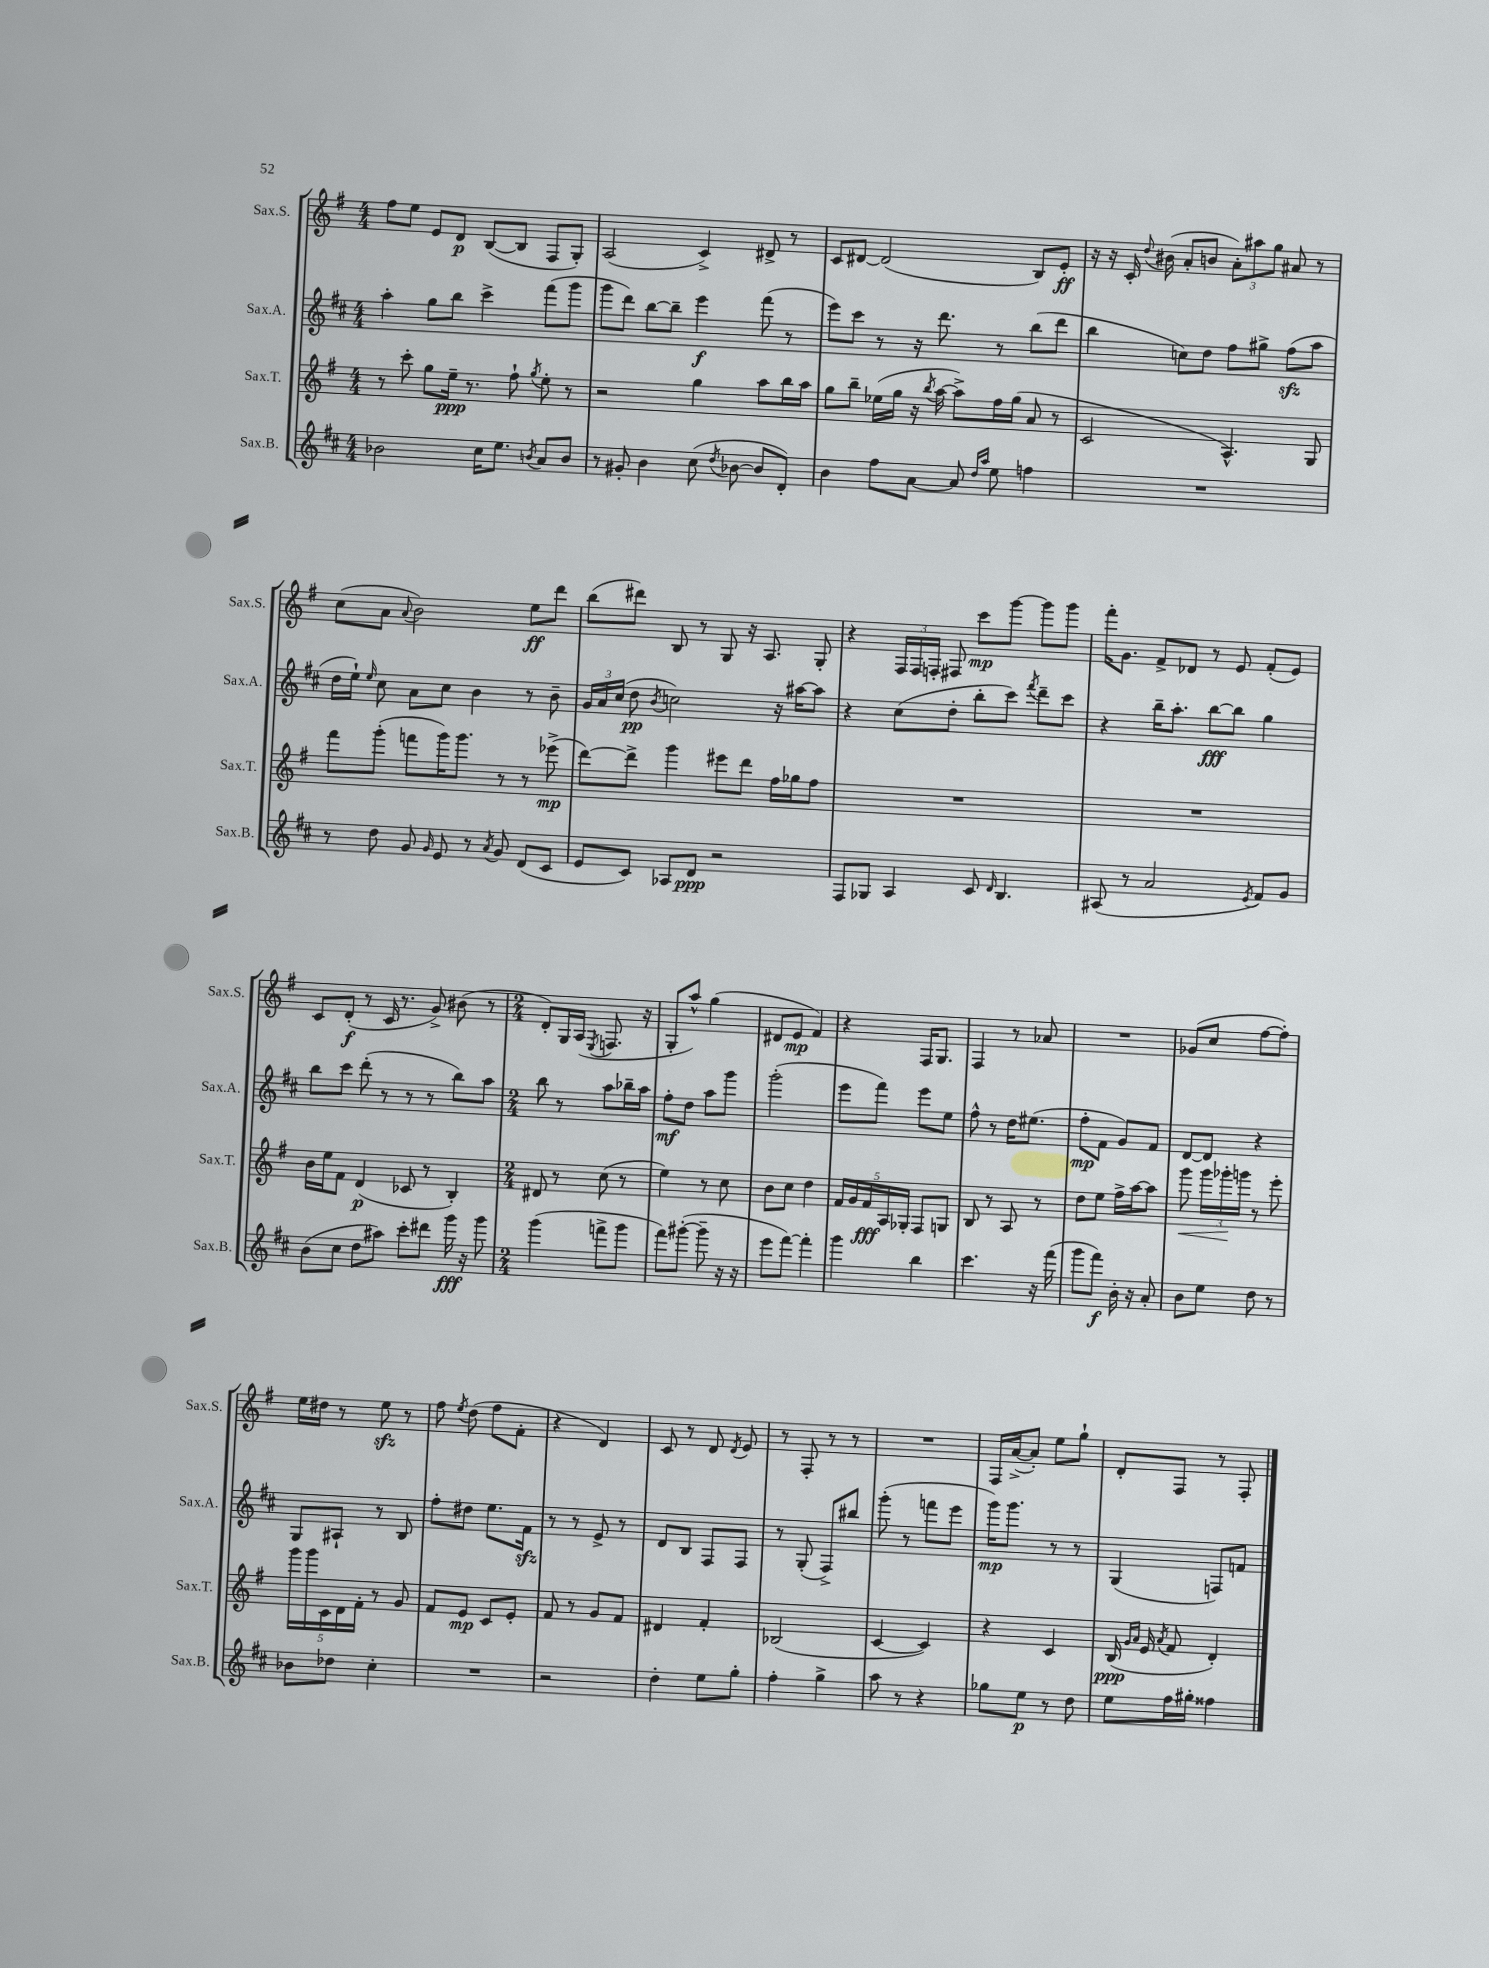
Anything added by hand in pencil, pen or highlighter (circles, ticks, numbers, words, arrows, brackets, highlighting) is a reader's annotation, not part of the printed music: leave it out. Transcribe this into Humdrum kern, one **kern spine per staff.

**kern	**dynam	**kern	**dynam	**kern	**dynam	**kern	**dynam
*part4	*part4	*part3	*part3	*part2	*part2	*part1	*part1
*staff4	*staff4	*staff3	*staff3	*staff2	*staff2	*staff1	*staff1
*I"Sax.B.	*	*I"Sax.T.	*	*I"Sax.A.	*	*I"Sax.S.	*
*I'Sax.B.	*	*I'Sax.T.	*	*I'Sax.A.	*	*I'Sax.S.	*
*clefG2	*	*clefG2	*	*clefG2	*	*clefG2	*
*k[f#c#]	*	*k[f#]	*	*k[f#c#]	*	*k[f#]	*
*M4/4	*	*M4/4	*	*M4/4	*	*M4/4	*
=24	=24	=24	=24	=24	=24	=24	=24
2b-X\	.	8r	.	4aa'\	.	8ff#\L	.
.	.	8ccc'\	.	.	.	8ee\J	.
.	.	8gg\L	.	8gg\L	.	8e/L	.
.	.	16ee~\Jk	ppp	8bb\J	.	8d/J	p
.	.	8.r	.	.	.	.	.
16cc#\KL	.	.	.	4ccc#^\	.	([8B/L	.
8.ee\J	.	.	.	.	.	.	.
.	.	8ff#`\	.	.	.	8B/J]	.
8qbn/	.	8qgg/	.	.	.	.	.
8a/L	.	8ee'\	.	(8fff#\L	.	8F#/L	.
8b/J	.	8r	.	8ggg\J	.	8G'/J)	.
=25	=25	=25	=25	=25	=25	=25	=25
8r	.	2r	.	8ggg\L	.	(2A/	.
8g#X'/	.	.	.	8ddd\J)	.	.	.
4b\	.	.	.	[8bb\L	.	.	.
.	.	.	.	8bb~\J]	.	.	.
(8cc#\	.	4gg\	.	4eee\	f	4c^/)	.
8qdd/	.	.	.	.	.	.	.
[8b-X\	.	.	.	.	.	.	.
8b-/L]	.	8aa\L	.	(8fff#\	.	8d#X^/	.
8d'/J)	.	16bb\L	.	8r	.	8r	.
.	.	16aa\JJ	.	.	.	.	.
=26	=26	=26	=26	=26	=26	=26	=26
4b\	.	8gg\L	.	8eee\L)	.	8c/L	.
.	.	8bb~\J	.	8ccc#\J	.	[8d#X/J	.
8ff#\L	.	(16ee-X\LL	.	8r	.	(2d#/]	.
.	.	16gg\JJ	.	.	.	.	.
[8a\J	.	16r	.	16r	.	.	.
.	.	8qbb/	.	.	.	.	.
.	.	[16aa\	.	8.ddd\	.	.	.
8a/]	.	8aa^\L])	.	.	.	.	.
16qqdd/LL	.	.	.	.	.	.	.
16qqaa/JJ	.	.	.	.	.	.	.
8ee\	.	16ff#\L	.	8r	.	.	.
.	.	(16gg\JJ	.	.	.	.	.
4ffn\	.	8a/	.	(8bb\L	.	8B/L)	.
.	.	8r	.	8ddd\J	.	8e'/J	ff
=27	=27	=27	=27	=27	=27	=27	=27
1r	.	2c/	.	4bb\	.	16r	.
.	.	.	.	.	.	16r	.
.	.	.	.	.	.	16c'/	.
.	.	.	.	.	.	8qqdd/	.
.	.	.	.	.	.	(16b#X\	.
.	.	.	.	8ccn\L)	.	8a'/L	.
.	.	.	.	8dd\J	.	8bn/J	.
.	.	4.A^^/)	.	8ff#\L	.	12a'\L)	.
.	.	.	.	.	.	12aa#X\	.
.	.	.	.	8gg#X^\J	.	.	.
.	.	.	.	.	.	12gg\J	.
.	.	.	.	(8ff#zz\L	.	8a#X/	.
.	.	8G/	.	8aa\J	.	8r	.
!!LO:LB:g=z
=28	=28	=28	=28	=28	=28	=28	=28
8r	.	8fff#\L	.	16dd\LL	.	(8cc\L	.
.	.	.	.	16ee`\JJ)	.	.	.
.	.	.	.	16qqee/	.	.	.
8dd\	.	(8ggg'\J	.	8cc#\	.	8a\J	.
.	.	.	.	.	.	8qqa/	.
8g/	.	8fffn\L	.	8a\L	.	2b\)	.
16qqg/	.	.	.	.	.	.	.
8e/	.	16ggg\K)	.	8cc#\J	.	.	.
.	.	8.ggg\J	.	.	.	.	.
8r	.	.	.	4b\	.	.	.
8qa/	.	.	.	.	.	.	.
8g/	.	8r	.	.	.	.	.
(8d/L	.	8r	.	8r	.	8ee\L	ff
8c#/J	.	(8eee-X^\	mp	8b~\	.	8ddd\J	.
=29	=29	=29	=29	=29	=29	=29	=29
8e/L	.	[8ddd\L)	.	24g/LL	.	(8bb\L	.
.	.	.	.	24a/	.	.	.
.	.	.	.	(24cc#/JJ	.	.	.
8c#/J)	.	8ddd^\J]	.	8dd\	pp	8ddd#X\J)	.
.	.	.	.	8qb/	.	.	.
8A-X/L	.	4ggg\	.	2ccn\)	.	8B/	.
8d/J	ppp	.	.	.	.	8r	.
2r	.	8eee#X\L	.	.	.	8G/	.
.	.	8ddd\J	.	.	.	16r	.
.	.	.	.	.	.	8.A/	.
.	.	16ff#\LL	.	16r	.	.	.
.	.	16gg-X\J	.	[16aa#X\KL	.	.	.
.	.	8ff#\J	.	8aa#\J]	.	8G'/	.
=30	=30	=30	=30	=30	=30	=30	=30
8F#/L	.	1r	.	4r	.	4r	.
8G-X/J	.	.	.	.	.	.	.
4A/	.	.	.	(8cc#\L	.	24F#/LL	.
.	.	.	.	.	.	24F#/	.
.	.	.	.	.	.	24Fn'/JJ	.
.	.	.	.	8dd'\J	.	8F#X/	.
8c#/	.	.	.	8bb'\L	.	8ccc\L	mp
16qqd/	.	.	.	.	.	.	.
4.B/	.	.	.	8ccc#\J)	.	[8ggg\J	.
.	.	.	.	8qfff#/	.	.	.
.	.	.	.	8ddd~\L	.	8ggg\L]	.
.	.	.	.	8ccc#\J	.	8ggg\J	.
=31	=31	=31	=31	=31	=31	=31	=31
(8A#X/	.	1r	.	4r	.	16fff#'\KL	.
.	.	.	.	.	.	8.g\J	.
8r	.	.	.	.	.	.	.
2a/	.	.	.	16bb~\KL	.	8f#^/L	.
.	.	.	.	8.aa'\J	.	.	.
.	.	.	.	.	.	8d-X/J	.
.	.	.	.	[8bb\L	fff	8r	.
.	.	.	.	8bb\J]	.	8e/	.
8qe/	.	.	.	.	.	.	.
8f#/L)	.	.	.	4gg\	.	(8f#'/L	.
8g/J	.	.	.	.	.	8e/J)	.
!!LO:LB:g=z
=32	=32	=32	=32	=32	=32	=32	=32
(8b\L	.	16b\LL	.	8bb\L	.	8c/L	.
.	.	16ee\J	.	.	.	.	.
8cc#\J	.	8f#\J	.	8ccc#\J	.	(8d'/J	f
8dd\L	.	(4d/	p	(8ddd'\	.	8r	.
8aa#X\J)	.	.	.	8r	.	16c/	.
.	.	.	.	.	.	8.r	.
8ccc#'\L	.	8c-X/	.	8r	.	.	.
8ddd#X\J	.	8r	.	8r	.	8g^/)	.
16ggg\	fff	4B'/)	.	8bb\L)	.	(8b#X\	.
16r	.	.	.	.	.	.	.
8ggg\	.	.	.	8aa\J	.	8r	.
=33	=33	=33	=33	=33	=33	=33	=33
*M2/4	*	*M2/4	*	*M2/4	*	*M2/4	*
(4ggg\	.	8d#X/	.	8bb\	.	8d'/L)	.
.	.	8r	.	8r	.	16G/L	.
.	.	.	.	.	.	(16A/JJ	.
.	.	.	.	.	.	8qE/	.
8fffn^\L	.	(8cc\	.	8aa\L	.	8.Fn/	.
8ggg\J	.	8r	.	16bb-X~\L	.	.	.
.	.	.	.	16aa\JJ	.	16r	.
=34	=34	=34	=34	=34	=34	=34	=34
8fff#\L)	.	4ee\)	.	8ff#'\L	mf	8G'/L	.
([8ggg#X'\J	.	.	.	8dd\J	.	8aa^^/J)	.
8ggg#~\]	.	8r	.	8aa\L	.	(4gg\	.
16r	.	8cc\	.	8ggg\J	.	.	.
16r	.	.	.	.	.	.	.
=35	=35	=35	=35	=35	=35	=35	=35
8eee\L	.	8b\L	.	(2ggg'\	.	8d#X/L	.
[8fff#\J)	.	8cc\J	.	.	.	8e/J	mp
4fff#'\]	.	4dd\	.	.	.	4f#/)	.
=36	=36	=36	=36	=36	=36	=36	=36
4ggg\	.	20f#/LL	.	8eee\L	.	4r	.
.	.	20g/	.	.	.	.	.
.	.	20f#/	fff	.	.	.	.
.	.	.	.	8fff#\J)	.	.	.
.	.	20A/	.	.	.	.	.
.	.	20G-X'/JJ	.	.	.	.	.
4bb\	.	8F#/L	.	8eee\L	.	16F#/KL	.
.	.	.	.	.	.	8.G/J	.
.	.	8Gn/J	.	8ee\J	.	.	.
=37	=37	=37	=37	=37	=37	=37	=37
4.ccc#\	.	8B/	.	8ff#^^\	.	4F#/	.
.	.	8r	.	8r	.	.	.
.	.	8A/	.	16dd\KL	.	8r	.
.	.	.	.	(8.ee#X\J	.	.	.
16r	.	8r	.	.	.	8a-X/	.
(16fff#\	.	.	.	.	.	.	.
=38	=38	=38	=38	=38	=38	=38	=38
8ggg\L	.	8dd\L	.	8ff#'\L	mp	2r	.
8fff#\J)	f	8ee\J	.	8f#\J	.	.	.
16b'\	.	16ff#^\LL	.	8g/L)	.	.	.
16r	.	[16aa\J	.	.	.	.	.
8a'/	.	8aa\J]	.	8f#/J	.	.	.
=39	=39	=39	=39	=39	=39	=39	=39
!	!	!	!LO:HP:b	!	!	!	!
8b\L	.	8ggg\	<	[8d/L	.	(8g-X/L	.
8ee\J	.	24ggg\LL	.	8d/J]	.	8cc/J	.
.	.	24ggg-X'\	.	.	.	.	.
.	.	24gggn\JJ	[	.	.	.	.
8dd\	.	8r	.	4r	.	[8ff#\L	.
8r	.	8eee'\	.	.	.	8ff#'\J])	.
!!LO:LB:g=z
=40	=40	=40	=40	=40	=40	=40	=40
8b-X\L	.	20ggg\LL	.	8G/L	.	16ee\LL	.
.	.	20ggg\	.	.	.	.	.
.	.	.	.	.	.	16dd#X\JJ	.
.	.	20c\	.	.	.	.	.
8dd-X\J	.	.	.	8A#X`/J	.	8r	.
.	.	20d\	.	.	.	.	.
.	.	20f#'\JJ	.	.	.	.	.
4cc#'\	.	8r	.	8r	.	8eezz\	.
.	.	8g/	.	8B/	.	8r	.
=41	=41	=41	=41	=41	=41	=41	=41
2r	.	8f#/L	.	8ff#'\L	.	8ff#\	.
.	.	.	.	.	.	8qee/	.
.	.	8e/J	mp	8dd#X\J	.	(8dd\	.
.	.	8c/L	.	8.ee\L	.	8ff#\L	.
.	.	8e'/J	.	.	.	8f#'\J	.
.	.	.	.	16f#zz\Jk	.	.	.
=42	=42	=42	=42	=42	=42	=42	=42
2r	.	8f#/	.	8r	.	4r	.
.	.	8r	.	8r	.	.	.
.	.	8g/L	.	8e^/	.	4d/)	.
.	.	8f#/J	.	8r	.	.	.
=43	=43	=43	=43	=43	=43	=43	=43
4dd'\	.	4d#X/	.	8d/L	.	8c/	.
.	.	.	.	8B/J	.	8r	.
8ee\L	.	4f#'/	.	8F#/L	.	8d/	.
.	.	.	.	.	.	8qd/	.
8gg'\J	.	.	.	8F#/J	.	8e/	.
=44	=44	=44	=44	=44	=44	=44	=44
4ff#'\	.	(2B-X/	.	8r	.	8r	.
.	.	.	.	(8G'/	.	8F#'/	.
4gg^\	.	.	.	8F#^/L)	.	8r	.
.	.	.	.	8bb#X/J	.	8r	.
=45	=45	=45	=45	=45	=45	=45	=45
8aa\	.	[4c/	.	(8ggg'\	.	2r	.
8r	.	.	.	8r	.	.	.
4r	.	4c/])	.	8fffn\L	.	.	.
.	.	.	.	8eee\J	.	.	.
=46	=46	=46	=46	=46	=46	=46	=46
8gg-X\L	.	4r	.	16ggg\KL)	mp	16F#/LL	.
.	.	.	.	8.ggg\J	.	([16a^/J	.
8ee\J	p	.	.	.	.	8a'/J])	.
8r	.	4c/	.	8r	.	8ee\L	.
8dd\	.	.	.	8r	.	8gg`\J	.
=47	=47	=47	=47	=47	=47	=47	=47
8ee\L	.	(16B/	ppp	(4G/	.	8d'/L	.
.	.	16qqg/LL	.	.	.	.	.
.	.	16qqa/JJ	.	.	.	.	.
.	.	16e/	.	.	.	.	.
.	.	8qa/	.	.	.	.	.
16ff#\L	.	8f#/	.	.	.	8F#/J	.
16gg#X'\JJ	.	.	.	.	.	.	.
4ff##X\	.	4d'/)	.	8Fn/L)	.	8r	.
.	.	.	.	8fn/J	.	8F#'/	.
==	==	==	==	==	==	==	==
*-	*-	*-	*-	*-	*-	*-	*-
